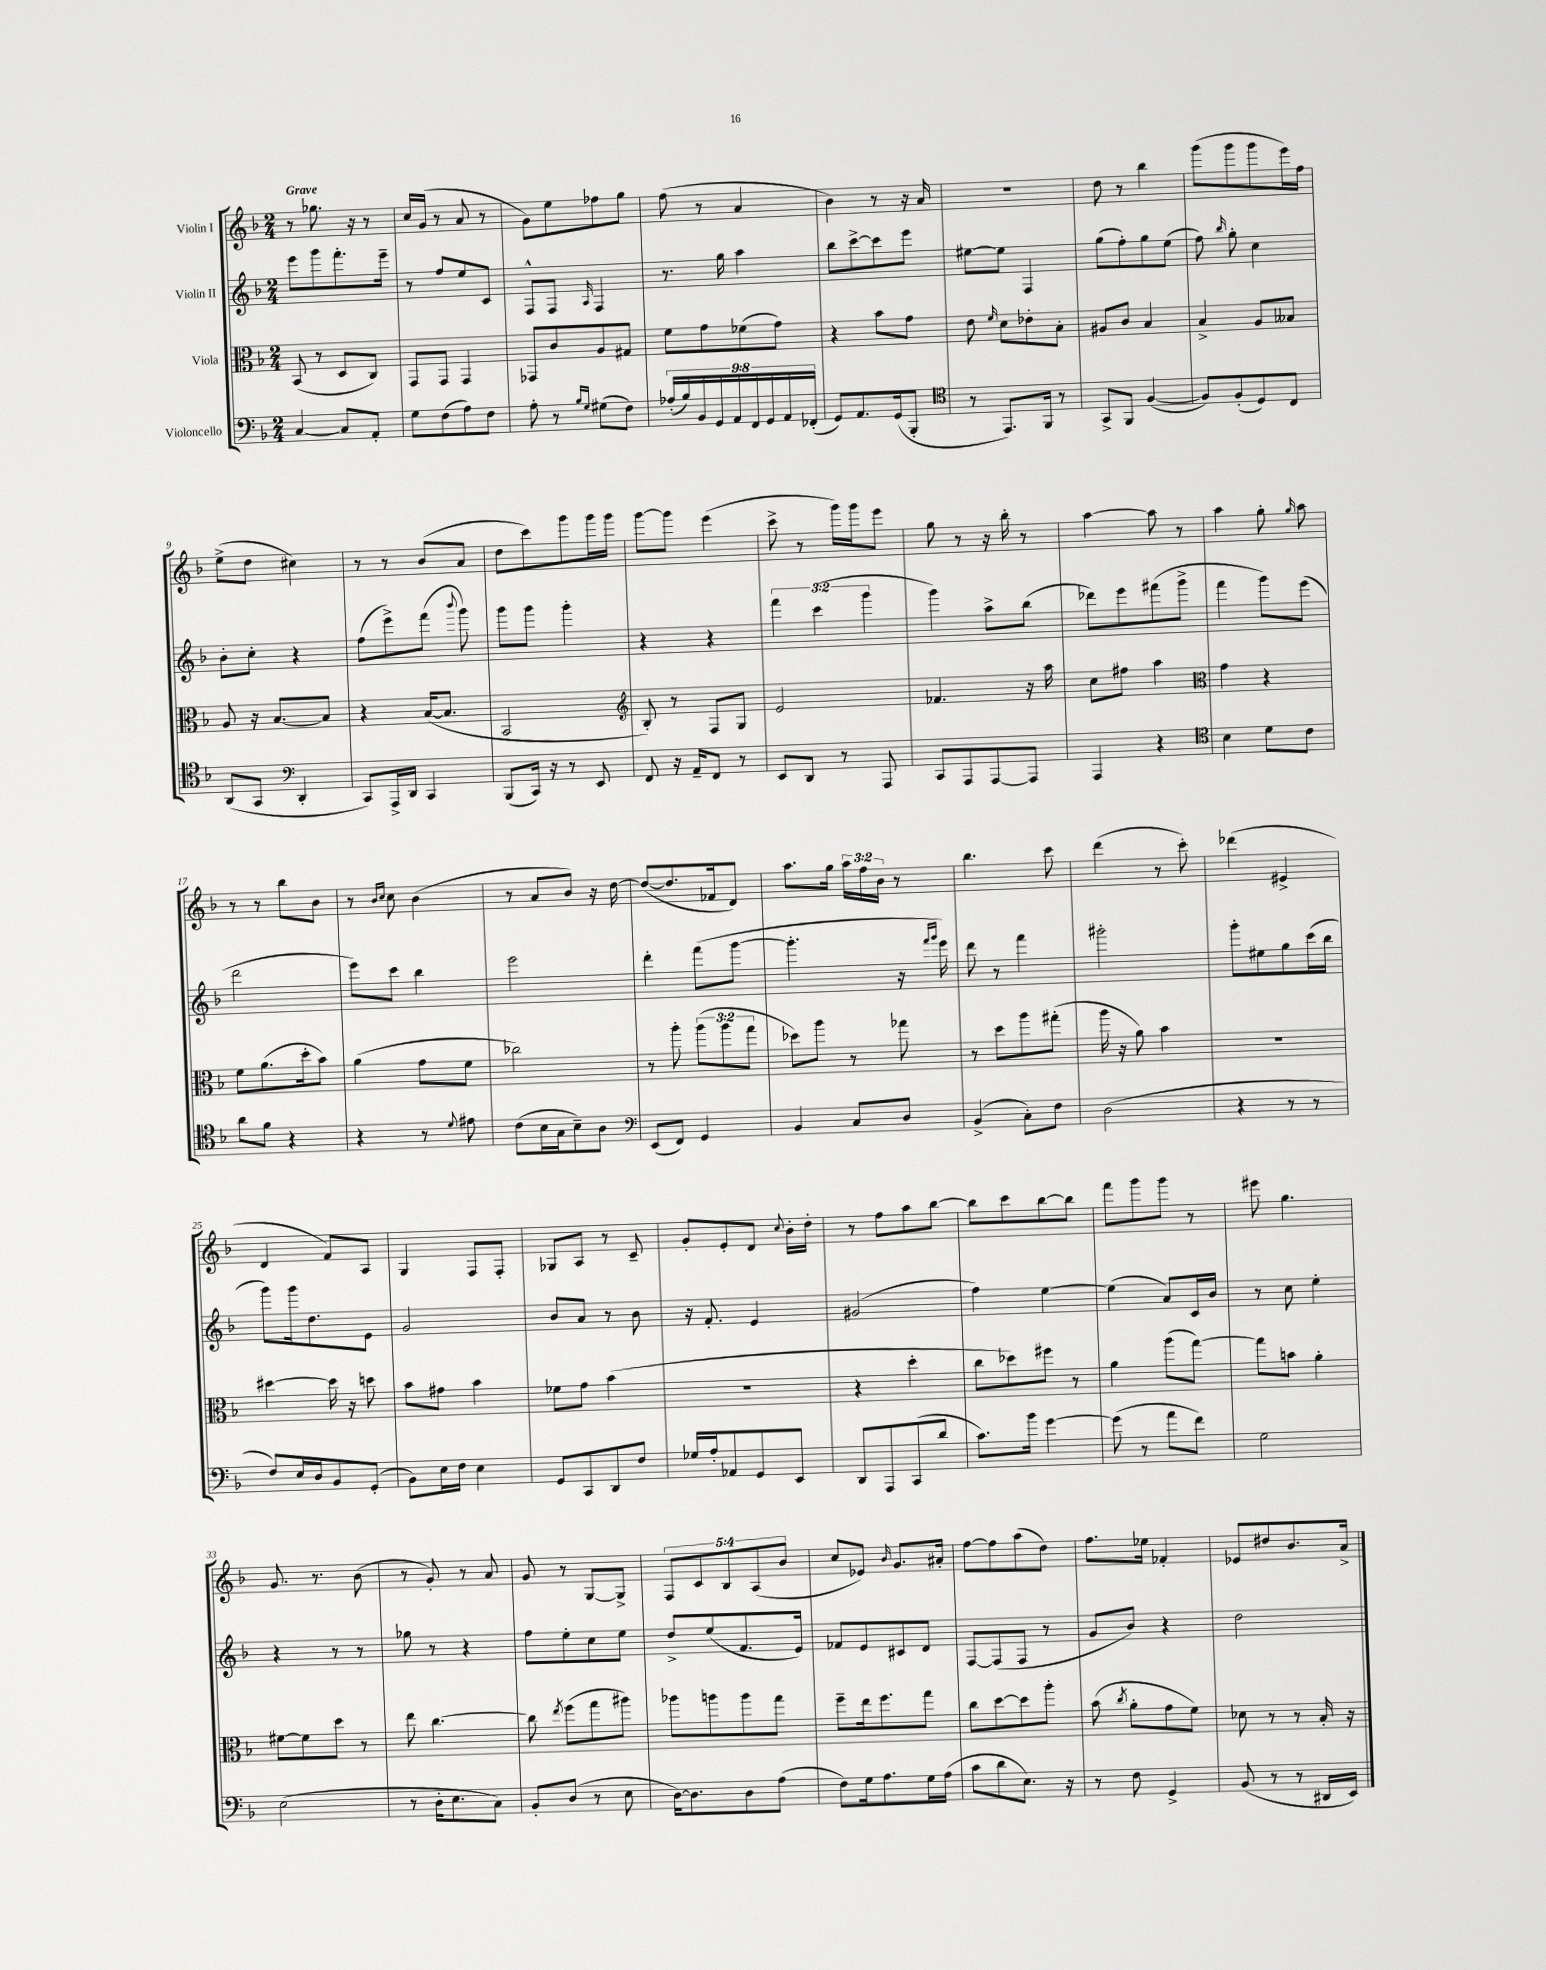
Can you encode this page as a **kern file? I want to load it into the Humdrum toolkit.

**kern	**kern	**kern	**kern
*staff4	*staff3	*staff2	*staff1
*clefF4	*clefC3	*clefG2	*clefG2
*k[b-]	*k[b-]	*k[b-]	*k[b-]
*M2/4	*M2/4	*M2/4	*M2/4
[4C/	(8BB-/	8eee\L	8r
.	8r	8ggg\	8.gg-\
8C/]L	8D/L	8.fff'\	.
.	.	.	16r
8AA'/J	8C/J)	.	8r
.	.	16eee~\Jk	.
=	=	=	=
8G\L	8GG/L	8r	16cc/LL
.	.	.	(16g/JJ
(8F\	8GG/J	8ff/L	8r
8A\)	4GG/	8ee/	8a/
8F\J	.	8c/J	8r
=	=	=	=
8A'\	8GG-/L	8F^^/L	8g\L)
8r	8c/	8F/J	8ee\
16qqB-/LL	.	.	.
16qqG/JJ	.	16qqA/	.
(8G#\L	8A/	4F/	8ff-\
8F\J)	8G#/J	.	8gg\J
=	=	=	=
(18A-'/LL	8f\L	8.r	(8ff\
18B-/)	.	.	.
18BB-/	.	.	.
.	8g\	.	8r
18GG/	.	.	.
.	.	16gg\	.
18AA/	.	.	.
.	(8f-\	4aa\	4a/
18FF/	.	.	.
18GG/	.	.	.
.	8g\J)	.	.
18AA/	.	.	.
(18FF-'/JJ	.	.	.
=	=	=	=
8GG/L)	4r	8bb-\L	4b-\)
8.AA/	.	[8ccc^\	.
.	8b-\L	8ccc\]	8r
(16GG/k	.	.	.
8BBB-'/J	8g\J	8eee\J	16r
.	.	.	16a/
=	=	=	=
*clefC4	*	*	*
8r	8e\	[8ee#\L	2r
.	16qqf/	.	.
8.EE/L)	8d\L	8ee#\]J	.
.	8e-'\	4F/	.
16FF/Jk	.	.	.
8r	8B-'\J	.	.
=	=	=	=
8GG^/L	8A#/L	(8gg\L	8dd\
8FF/J	8c/J	8ff'\)	8r
([4F/	4B-/	8gg\	4bb-\
.	.	(8ee\J	.
=	=	=	=
8F/]L)	4B-^/	8ff\)	(8ggg\L
.	.	16qqbb-/	.
(8F'/	.	8gg'\	8ggg\
8D/)	8A/L	4cc\	8ggg\
8C/J	8B--/J	.	16eee\L)
.	.	.	16ff\JJ
=	=	=	=
(8AA/L	8A/	8b-'\L	(8ee^\L
8GG/J	16r	8cc'\J	8dd\J
.	[8.B-/L	.	.
*clefF4	*	*	*
4DD'/	.	4r	4cc#\)
.	8B-/]J	.	.
=	=	=	=
8CC/L)	4r	(8ff\L	8r
16AAA^/L	.	8eee^\)	8r
16DD/JJ	.	.	.
4CC/	([16B-/LK	(8fff\J	(8b-/L
.	8.B-/]J	.	.
.	.	8qqbbb-/	.
.	.	8ggg\)	8a/J
=	=	=	=
(8BBB-/L	2BB-/	8ggg\L	8dd\L
16CC/Jk)	.	8ggg\J	8ccc\)
16r	.	.	.
8r	.	4ggg'\	8ggg\
8EE/	.	.	16ggg\L
.	.	.	16ggg\JJ
=	=	=	=
*	*clefG2	*	*
8FF/	8B-'/)	4r	[8ggg\L
16r	8r	.	8ggg\]J
16AA~/LK	.	.	.
8FF/J	8F/L	4r	(4eee\
8r	8G/J	.	.
=	=	=	=
8EE/L	2e/	6fff\	8ccc^\
8DD/J	.	.	8r
.	.	(6ccc\	.
8r	.	.	16ggg\LL)
.	.	.	16ggg\J
.	.	6ggg\	.
8AAA/	.	.	8eee\J
=	=	=	=
8CC/L	4.f-/	4ggg\)	8gg\
8AAA/	.	.	8r
[8AAA/	.	8aa^\L	16r
.	.	.	16bb-'\
8AAA/]J	16r	(8bb-\J	8r
.	16aa\	.	.
=	=	=	=
4AAA/	8cc\L	8ddd-\L)	[4aa\
.	8ff#\J	8eee\	.
4r	4aa\	(8fff#\	8aa\]
.	.	8ggg^\J	8r
=	=	=	=
*clefC4	*clefC3	*	*
4B-\	4g\	4fff\	4aa\
8d\L	4r	8ggg\L)	8gg'\
.	.	.	16qqgg/
8c\J	.	(8eee\J	8aa\
=	=	=	=
8a\L	8f\L	2ddd\	8r
8f\J	(8.a\	.	8r
4r	.	.	8bb-\L
.	16dd'\k	.	.
.	8b-\J)	.	8b-\J
=	=	=	=
4r	(4a\	8eee\L)	8r
.	.	.	16qqb-/LL
.	.	.	16qqcc/JJ
.	.	8ccc\J	8cc\
8r	8g\L	4bb-\	(4b-\
8qqd/	.	.	.
8e#\	8f\J	.	.
=	=	=	=
(8c\L	2cc-\)	2eee\	8r
16B-\L	.	.	8a/L
16G\J	.	.	.
8B-~\)	.	.	8b-/J)
8A\J	.	.	16r
.	.	.	[16dd\
=	=	=	=
*clefF4	*	*	*
(8EE/L	8r	4ddd'\	(8dd/_L
8FF/J)	8aa'\	.	8.dd/]
4GG/	(12aa\L	(8fff\L	.
.	.	.	16f-/k
.	12aa\	.	.
.	.	[8ggg\J	8d/J)
.	12gg\J	.	.
=	=	=	=
4BB-/	8dd-\L)	4.ggg'\]	8.aa\L
.	8aa\J	.	.
.	.	.	16gg\Jk
8C/L	8r	.	24aa\LL
.	.	.	24ff\
.	.	.	24b-\JJ
8D/J	8gg-\	16r	8r
.	.	16qqfff/LL	.
.	.	16qqggg/JJ	.
.	.	16eee\)	.
=	=	=	=
(4BB-^/	8r	8ddd\	4.bb-\
.	8dd\L	8r	.
8C'\L)	8aa\	4fff\	.
8F\J	(8gg#'\J	.	8ccc\
=	=	=	=
(2D\	16aa\	2ggg#'\	(4ddd\
.	16r	.	.
.	8a\)	.	.
.	4b-\	.	8r
.	.	.	8ccc'\)
=	=	=	=
4r	2r	8ggg'\L	(4ddd-\
.	.	8ee#\	.
8r	.	8gg\	4e#^/
8r	.	(16ccc\L	.
.	.	16bb-\JJ	.
=	=	=	=
8F/L)	[4dd#\	8ggg\L)	4d/
16E/L	.	16ggg\k	.
16D/J	.	8.dd\	.
8BB-/	16dd#\]	.	8f/L)
.	16r	.	.
(8GG'/J	8dd\	8e\J	8A/J
=	=	=	=
8BB-\L)	8b-\L	2g/	4G/
16E\L	8g#\J	.	.
16F\JJ	.	.	.
4E\	4b-\	.	8F/L
.	.	.	8F'/J
=	=	=	=
8GG/L	8f-\L	8b-/L	8G-/L
8CC/	8g\J	8a/J	8A/J
8DD/	(4b-\	8r	8r
8F/J	.	8b-\	8c~/
=	=	=	=
16G-/LL	2r	16r	8g'/L
16A'/J	.	8.f'/	.
8AA-/	.	.	8e'/
8GG/	.	4e/	8d/J
.	.	.	8qqcc/
8EE/J	.	.	16b-'\LL
.	.	.	16dd'\JJ
=	=	=	=
8DD/L	4r	(2g#/	8r
8AAA/	.	.	8ff\L
(8CC/	4dd'\	.	8aa\
8d/J	.	.	[8bb-\J
=	=	=	=
8.c\L)	8cc\L	4ff\)	8bb-\]L
.	8dd-\)	.	8ccc\
16b-\Jk	.	.	.
[4g\	8ff#\J	[4ee\	[8bb-\
.	8r	.	8bb-\]J
=	=	=	=
(8g\]	4a\	(4ee\]	8fff\L
8r	.	.	8ggg\
8a\L	(8aa\L	8a/L)	8ggg\J
8f\J)	[8gg\J)	16c/L	8r
.	.	16b-/JJ	.
=	=	=	=
2G\	8gg\]L	8r	8eee#\
.	8b\J	8cc\	4.gg\
.	4a'\	4ee'\	.
=	=	=	=
(2E\	[8f#\L	4r	8.g/
.	8f#\]	.	.
.	.	.	8.r
.	8dd\J	8r	.
.	8r	8r	(8b-\
=	=	=	=
8r	8ee\	8gg-\	8r
16D'\LK	[4.cc\	8r	8g'/)
8.E\	.	.	.
.	.	4r	8r
8C\J)	.	.	8a/
=	=	=	=
8BB-'/L	8cc\]	8ff\L	8g/
.	8qee/	.	.
(8D/J	(8ff\L	8ee'\	8r
8r	8gg\	8cc\	[8G/L
8E\	8aa#\J)	8ee\J	8G^/]J
=	=	=	=
[16D\LK)	8aa-\L	8dd^/L	10F/L
8.D\]	.	.	.
.	.	.	10c/
.	8aa\	(8ee/	.
.	.	.	10B-/
8D\	8aa\	8.f/	.
.	.	.	(10A/
(8A\J	8gg\J	.	.
.	.	.	10b-/J
.	.	16e/Jk)	.
=	=	=	=
8F\L)	8ff~\L	8f-/L	8cc/L
16G\k	16ee\k	8e/	8e-/J)
8.A\	8.ff\	.	.
.	.	.	16qqb-/
.	.	8c#/	8.g/L
16G\L	8gg\J	8d/J	.
(16A\JJ	.	.	16a#'/Jk
=	=	=	=
8c\L	8cc\L	[8F/L	[8ff\L
8d\	[8dd\	(8F/]	8ff\]
8.E\J)	8dd\]	8F/J	(8aa\
.	8aa'\J	8r	8dd\J)
16r	.	.	.
=	=	=	=
8r	(8b-\	8g/L	8.ff\L
.	8qcc/	.	.
8F\	8a'\L	8b-/J)	.
.	.	.	16ee-\Jk
4GG^/	8g\	4r	4f-'/
.	8f\J)	.	.
=	=	=	=
(8BB-/	8d-\	2dd\	8e-/L
8r	8r	.	8dd#/
8r	8r	.	8.b-/
16DD#/LL	16B-'/	.	.
16EE/JJ)	16r	.	16a^/Jk
==	==	==	==
*-	*-	*-	*-
